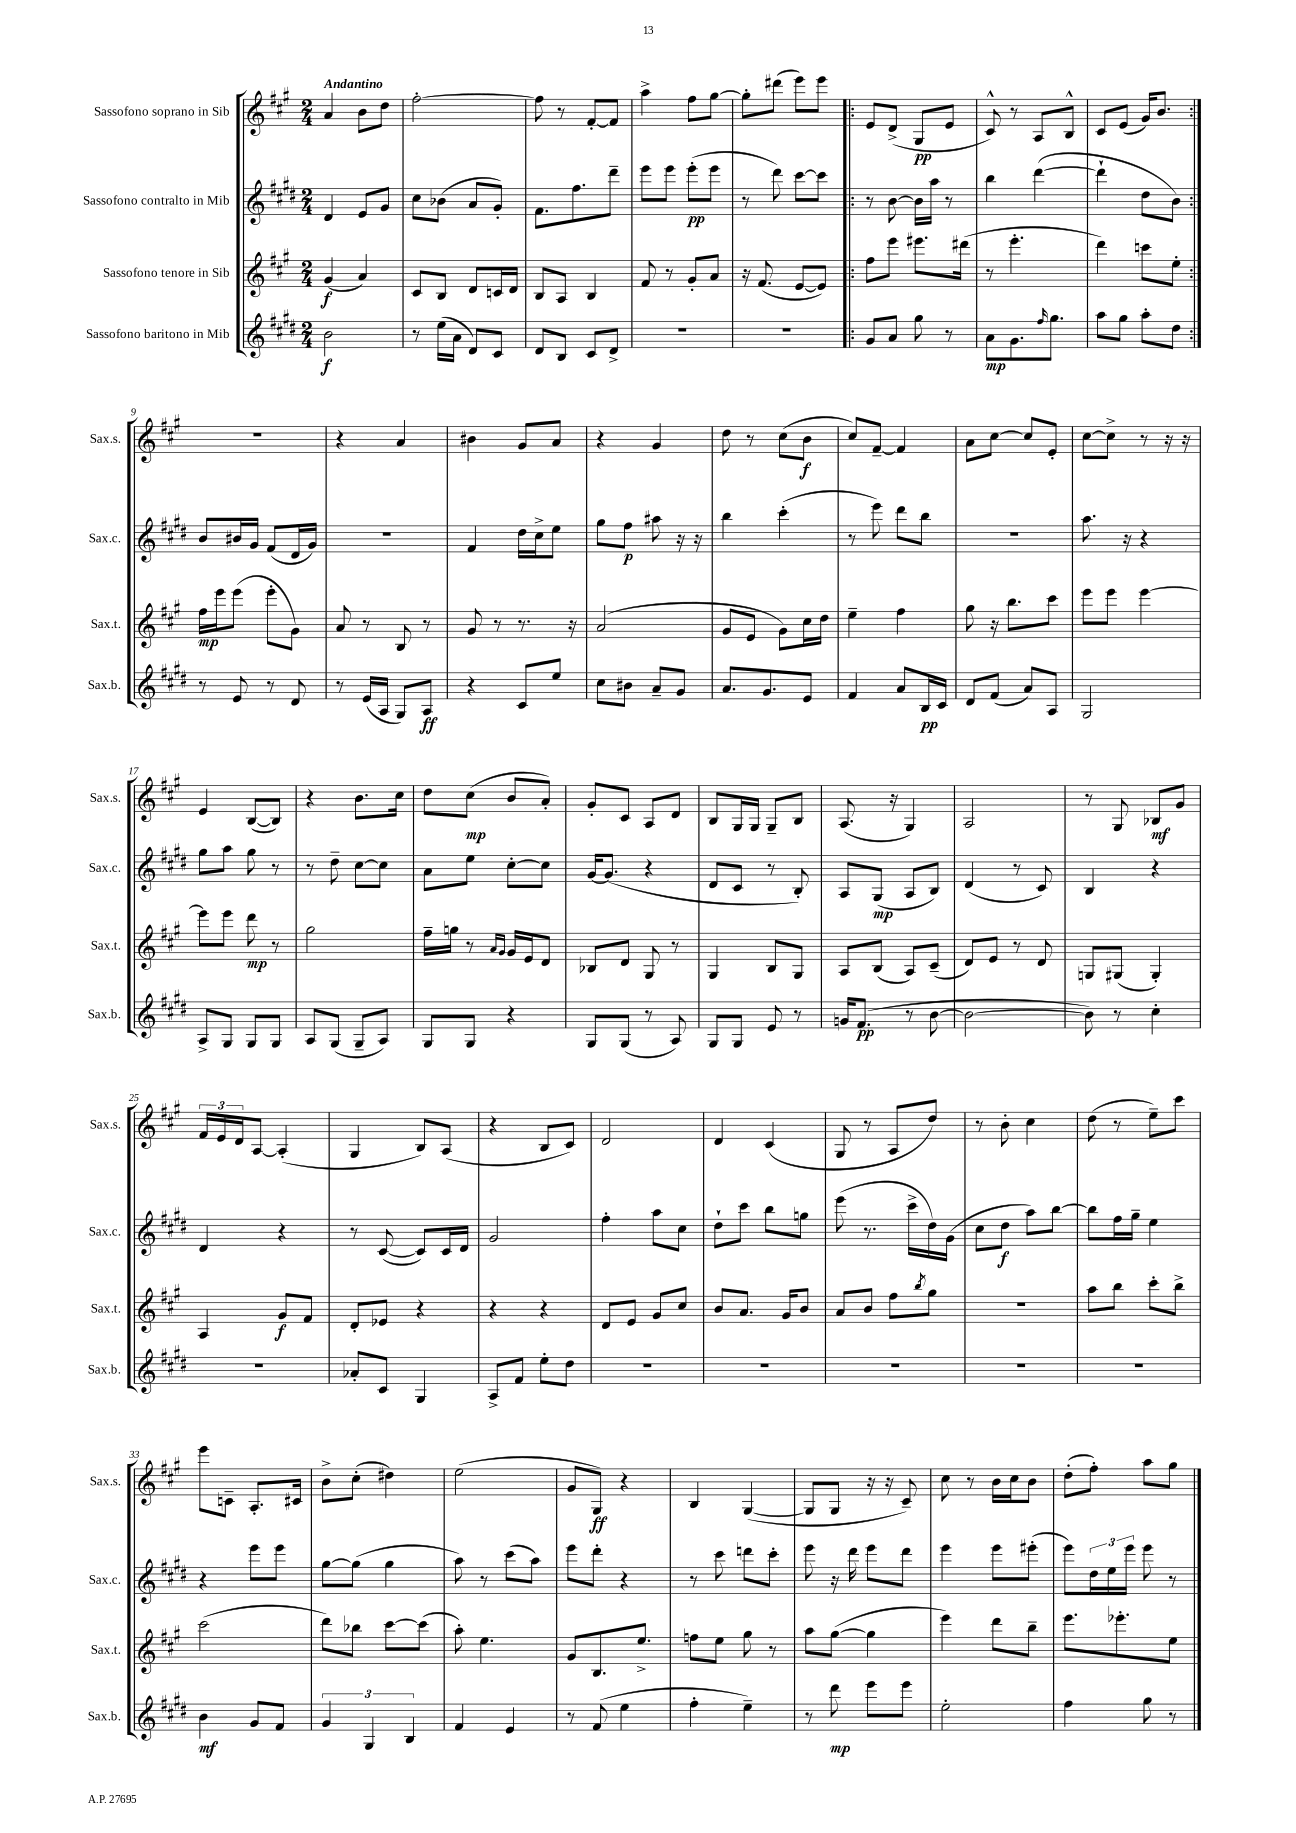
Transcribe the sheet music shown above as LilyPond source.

<<
\new StaffGroup <<
\new Staff = "s0" \with { instrumentName = "Sassofono soprano in Sib" shortInstrumentName = "Sax.s." } {
    \clef treble \key a \major \numericTimeSignature \time 2/4 \tempo "Andantino"
    a'4 b'8 d''8 |
    fis''2~-. |
    fis''8 r8 fis'8~-. fis'8 |
    a''4-> fis''8 gis''8~ |
    gis''8-. dis'''8( e'''8) e'''8 |
    \repeat volta 2 { e'8 d'8->( gis8\pp e'8 |
    cis'8-^) r8 a8 b8-^ |
    cis'8 e'8( gis'16) b'8. | }
    r2 |
    r4 a'4 |
    bis'4 gis'8 a'8 |
    r4 gis'4 |
    d''8 r8 cis''8( b'8\f |
    cis''8) fis'8~-- fis'4 |
    a'8 cis''8~ cis''8 e'8-. |
    cis''8~ cis''8-> r8 r16 r16 |
    e'4 b8~( b8) |
    r4 b'8. cis''16 |
    d''8 cis''8\mp( b'8 a'8-.) |
    gis'8-. cis'8 a8 d'8 |
    b8 gis16 gis16 gis8-- b8 |
    a8.( r16 gis4) |
    a2 |
    r8 gis8 bes8\mf gis'8 |
    \tuplet 3/2 { fis'16 e'16 d'16 } a8~ a4-.( |
    gis4 b8) a8( |
    r4 b8 cis'8) |
    d'2 |
    d'4 cis'4( |
    gis8 r8 a8 d''8) |
    r8 b'8-. cis''4 |
    d''8( r8 e''8--) cis'''8 |
    e'''8 c'8-- a8.-. cis'16 |
    b'8-> cis''8-.( dis''4) |
    e''2( |
    gis'8 gis8\ff) r4 |
    b4 gis4~( |
    gis8 gis8 r16 r16 cis'8--) |
    cis''8 r8 b'16 cis''16 b'8 |
    d''8-.( fis''8-.) a''8 gis''8 \bar "|." |
}
\new Staff = "s1" \with { instrumentName = "Sassofono contralto in Mib" shortInstrumentName = "Sax.c." } {
    \clef treble \key e \major \numericTimeSignature \time 2/4
    dis'4 e'8 gis'8 |
    cis''8 bes'8( a'8 gis'8-.) |
    fis'8. fis''8. dis'''8-- |
    e'''8 e'''8 e'''8-.\pp( e'''8 |
    r8 dis'''8) cis'''8~ cis'''8 |
    \repeat volta 2 { r8 b'8~ b'16 a''16 r8 |
    b''4 dis'''4~( |
    dis'''4-! dis''8 b'8) | }
    b'8 bis'16 gis'16 fis'8( dis'16 gis'16) |
    r2 |
    fis'4 dis''16 cis''16-> e''8 |
    gis''8 fis''8\p ais''8 r16 r16 |
    b''4 cis'''4-.( |
    r8 e'''8) dis'''8 b''8 |
    R2 |
    a''8. r16 r4 |
    gis''8 a''8 gis''8 r8 |
    r8 dis''8-- cis''8~ cis''8 |
    a'8 e''8 cis''8~-. cis''8 |
    gis'16~ gis'8.( r4 |
    dis'8 cis'8 r8 b8-.) |
    a8 gis8\mp( a8 b8) |
    dis'4( r8 cis'8) |
    b4 r4 |
    dis'4 r4 |
    r8 cis'8~( cis'8) cis'16 dis'16 |
    gis'2 |
    fis''4-. a''8 cis''8 |
    dis''8-! cis'''8 b''8 g''8 |
    e'''8( r8. cis'''16-> dis''16) gis'16( |
    cis''8 dis''8\f a''8) b''8~ |
    b''8 fis''16 gis''16-- e''4 |
    r4 e'''8 e'''8 |
    gis''8~ gis''8( gis''4 |
    a''8) r8 cis'''8( a''8) |
    e'''8 dis'''8-. r4 |
    r8 cis'''8 d'''8 cis'''8-. |
    e'''8 r16 dis'''16 e'''8 dis'''8 |
    e'''4 e'''8 eis'''8-.( |
    e'''8) \tuplet 3/2 { dis''16 e''16 e'''16 } e'''8 r8 \bar "|." |
}
\new Staff = "s2" \with { instrumentName = "Sassofono tenore in Sib" shortInstrumentName = "Sax.t." } {
    \clef treble \key a \major \numericTimeSignature \time 2/4
    gis'4\f( a'4) |
    cis'8 b8 d'8 c'16 d'16 |
    b8 a8 b4 |
    fis'8 r8 gis'8-. a'8 |
    r16 fis'8.( e'8~ e'8) |
    \repeat volta 2 { fis''8 e'''8 eis'''8. dis'''16( |
    r8 e'''4.-. |
    d'''4) c'''8 e''8-. | }
    fis''16\mp e'''16 e'''8( e'''8-. gis'8) |
    a'8 r8 b8 r8 |
    gis'8 r8 r8. r16 |
    a'2( |
    gis'8 e'8 gis'8) cis''16 d''16 |
    e''4-- fis''4 |
    gis''8 r16 b''8. cis'''8 |
    e'''8 e'''8 e'''4~ |
    e'''8 e'''8 d'''8\mp r8 |
    gis''2 |
    fis''16-- g''16 r8 \grace { a'16 gis'16 } gis'16 e'16 d'8 |
    bes8 d'8 gis8 r8 |
    gis4 b8 gis8 |
    a8 b8( a8) cis'8--( |
    d'8) e'8 r8 d'8 |
    g8 gis8( gis4-.) |
    a4 gis'8\f fis'8 |
    d'8-. ees'8 r4 |
    r4 r4 |
    d'8 e'8 gis'8 cis''8 |
    b'8 a'8. gis'16 b'8 |
    a'8 b'8 fis''8 \acciaccatura { b''8 } gis''8 |
    r2 |
    a''8 b''8 cis'''8-. b''8-> |
    cis'''2( |
    d'''8) bes''8 cis'''8~ cis'''8( |
    a''8-.) e''4. |
    gis'8 b8. e''8.-> |
    f''8 e''8 gis''8 r8 |
    a''8 gis''8~( gis''4 |
    e'''4) d'''8 b''8-- |
    e'''8. ees'''8.-. e''8 \bar "|." |
}
\new Staff = "s3" \with { instrumentName = "Sassofono baritono in Mib" shortInstrumentName = "Sax.b." } {
    \clef treble \key e \major \numericTimeSignature \time 2/4
    b'2\f |
    r8 e''16( a'16 dis'8) cis'8 |
    dis'8 b8 cis'8 dis'8-> |
    r2 |
    r2 |
    \repeat volta 2 { gis'8 a'8 gis''8 r8 |
    a'8\mp gis'8. \grace { fis''16 } gis''8. |
    a''8 gis''8 a''8-. dis''8 | }
    r8 e'8 r8 dis'8 |
    r8 e'16( a16 gis8) a8\ff |
    r4 cis'8 e''8 |
    cis''8 bis'8 a'8-- gis'8 |
    a'8. gis'8. e'8 |
    fis'4 a'8 b16\pp cis'16 |
    dis'8 fis'8( a'8) a8 |
    gis2 |
    a8-> gis8 gis8 gis8 |
    a8 gis8( gis8-- a8) |
    gis8 gis8 r4 |
    gis8 gis8( r8 a8) |
    gis8 gis8 e'8 r8 |
    g'16 fis'8.\pp( r8 b'8~ |
    b'2~ |
    b'8) r8 cis''4-. |
    R2 |
    aes'8-. cis'8 gis4 |
    a8-> fis'8 e''8-. dis''8 |
    R2 |
    R2 |
    R2 |
    R2 |
    R2 |
    b'4\mf gis'8 fis'8 |
    \tuplet 3/2 { gis'4 gis4 b4 } |
    fis'4 e'4 |
    r8 fis'8( e''4 |
    fis''4-. e''4--) |
    r8 dis'''8\mp e'''8 e'''8 |
    e''2-. |
    fis''4 gis''8 r8 \bar "|." |
}
>>
>>
